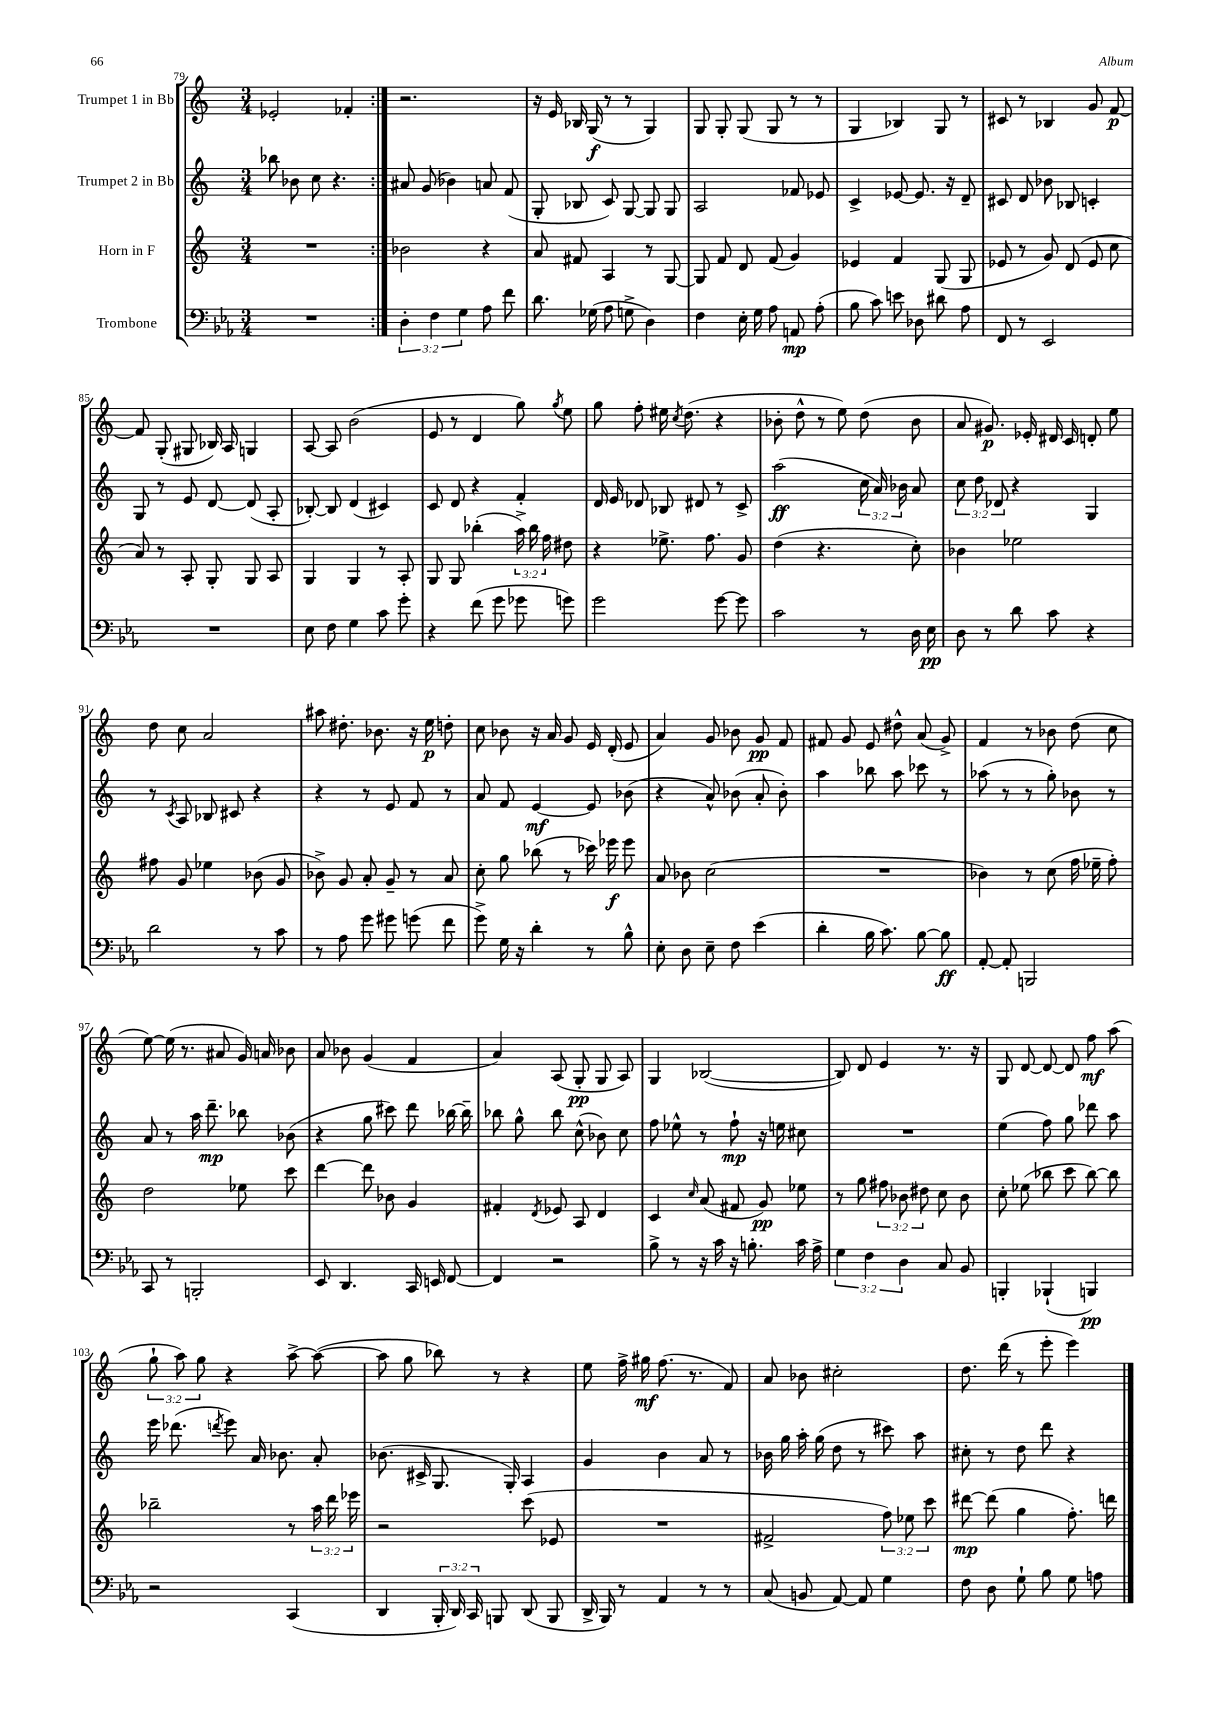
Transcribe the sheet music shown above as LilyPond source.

<<
\new StaffGroup <<
\new Staff = "s0" \with { instrumentName = "Trumpet 1 in Bb" } {
    \clef treble \key c \major \numericTimeSignature \time 3/4 \override Staff.TupletNumber.text = #tuplet-number::calc-fraction-text
    \autoBeamOff \repeat volta 2 { ees'2-. fes'4-. | }
    r2. |
    r16 e'16 bes16 g16\f( r8 r8 g4) |
    g8 g8-. g8( g8 r8 r8 |
    g4 bes4) g8 r8 |
    cis'8 r8 bes4 g'8 f'8~\p |
    f'8 g8-.( gis8 bes16) a16 g4 |
    a8~ a8 b'2( |
    e'8 r8 d'4 g''8) \acciaccatura { g''8 } e''8 |
    g''8 f''8-. eis''16 \acciaccatura { c''8 } d''8.( r4 |
    bes'8-. d''8-^ r8 e''8) d''8( bes'8 |
    a'8 gis'8.\p) ees'16-. dis'16 c'16 d'8-. e''8 |
    d''8 c''8 a'2 |
    ais''8 dis''8.-. bes'8. r16 e''16\p d''8-. |
    c''8 bes'8 r16 a'16 g'8 e'16 d'16-.( e'8 |
    a'4) g'8 bes'8 g'8\pp f'8 |
    fis'8 g'8 e'8 dis''8-^ a'8( g'8->) |
    f'4 r8 bes'8 d''8( c''8 |
    e''8~) e''16( r8. ais'8 g'16) a'16 bes'8 |
    a'8 bes'8 g'4( f'4 |
    a'4) a8( g8-.\pp g8 a8) |
    g4 bes2~( |
    bes8) d'8 e'4 r8. r16 |
    g8 d'8~ d'8~ d'8 f''8\mf a''8( |
    \tuplet 3/2 { g''8-! a''8) g''8 } r4 a''8~-> a''8~( |
    a''8 g''8 bes''8) r8 r4 |
    e''8 f''16-> gis''16\mf f''8.( r8. f'8) |
    a'8 bes'8 cis''2-. |
    d''8. d'''16( r8 e'''8-. e'''4) \bar "|." |
}
\new Staff = "s1" \with { instrumentName = "Trumpet 2 in Bb" } {
    \clef treble \key c \major \numericTimeSignature \time 3/4 \override Staff.TupletNumber.text = #tuplet-number::calc-fraction-text
    \autoBeamOff \repeat volta 2 { bes''8 bes'8 c''8 r4. | }
    ais'8 g'8( bes'4) a'8 f'8( |
    g8-. bes8 c'8) g8~ g8 g8 |
    a2 fes'8 ees'8 |
    c'4-> ees'8~ ees'8. r16 d'8-- |
    cis'8 d'8 bes'8 bes8 c'4-. |
    g8 r8 e'8 d'8~ d'8( a8-. |
    bes8~-.) bes8 d'4( cis'4) |
    c'8 d'8 r4 f'4-. |
    d'16 e'16 des'8 bes8 dis'8 r8 c'8-> |
    a''2\ff( \tuplet 3/2 { c''16 a'16) bes'16 } a'8 |
    \tuplet 3/2 { c''8 d''8 des'8 } r4 g4 |
    r8 \acciaccatura { c'8 } a8 bes8 cis'8 r4 |
    r4 r8 e'8 f'8 r8 |
    a'8 f'8 e'4~\mf e'8 bes'8( |
    r4 a'8-^) bes'8( a'8-. bes'8-.) |
    a''4 bes''8 a''8 ces'''8 r8 |
    aes''8( r8 r8 g''8-.) bes'8 r8 |
    a'8 r8 a''16 d'''8.--\mp bes''8 bes'8( |
    r4 g''8 cis'''8) d'''8 bes''16~ bes''16-- |
    bes''8 g''8-^ bes''8 c''8-^( bes'8) c''8 |
    f''8 ees''8-^ r8 f''8-!\mp r16 e''16 cis''8 |
    R2. |
    e''4( f''8) g''8 des'''8 a''8 |
    e'''16 des'''8.( \acciaccatura { d'''8 } e'''8) a'16 bes'8. a'8-. |
    bes'8.( cis'16-> g8. g16-.) a4 |
    g'4 b'4 a'8 r8 |
    bes'16 g''16 a''16-. g''16( d''8 r8 cis'''8) a''8 |
    cis''8-. r8 d''8 d'''8 r4 \bar "|." |
}
\new Staff = "s2" \with { instrumentName = "Horn in F" } {
    \clef treble \key c \major \numericTimeSignature \time 3/4 \override Staff.TupletNumber.text = #tuplet-number::calc-fraction-text
    \autoBeamOff \repeat volta 2 { R2. | }
    bes'2 r4 |
    a'8 fis'8 a4 r8 g8~ |
    g8 f'8 d'8 f'8( g'4) |
    ees'4 f'4 g8( g8 |
    ees'8 r8 g'8) d'8( ees'8 c''8 |
    a'8) r8 a8-. g8-. g8 a8 |
    g4 g4 r8 a8-. |
    g8 g8 bes''4-.( \tuplet 3/2 { a''16->) bes''16 f''16 } dis''8 |
    r4 ees''8.-> f''8. g'8 |
    d''4( r4. c''8-.) |
    bes'4 ees''2 |
    fis''8 g'8 ees''4 bes'8( g'8 |
    bes'8->) g'8 a'8-. g'8-- r8 a'8 |
    c''8-. g''8 bes''8( r8 ces'''16) ees'''16\f ees'''8 |
    a'8 bes'8 c''2( |
    R2. |
    bes'4) r8 c''8( f''16 ees''16-- f''8-.) |
    d''2 ees''8 c'''8 |
    d'''4~ d'''8 bes'8 g'4 |
    fis'4-. \acciaccatura { d'8 } ees'8 a8 d'4 |
    c'4 \grace { c''16 } a'8( fis'8 g'8\pp) ees''8 |
    r8 g''8 \tuplet 3/2 { fis''8 bes'8 dis''8 } c''8 bes'8 |
    c''8-. ees''8( bes''8 c'''8 bes''8~) bes''8 |
    bes''2-- r8 \tuplet 3/2 { a''16 d'''16 ees'''16 } |
    r2 c'''8( ees'8 |
    R2. |
    fis'2-> \tuplet 3/2 { f''8) ees''8 c'''8 } |
    dis'''8~\mp dis'''8( g''4 f''8.-.) d'''16 \bar "|." |
}
\new Staff = "s3" \with { instrumentName = "Trombone" } {
    \clef bass \key ees \major \numericTimeSignature \time 3/4 \override Staff.TupletNumber.text = #tuplet-number::calc-fraction-text
    \autoBeamOff \repeat volta 2 { R2. | }
    \tuplet 3/2 { d4-. f4 g4 } aes8 f'8 |
    d'8. ges16( aes8 g8-> d4) |
    f4 ees16-. g16 aes8 a,8\mp aes8-.( |
    bes8 c'8) e'8 des8 dis'8 aes8 |
    f,8 r8 ees,2 |
    R2. |
    ees8 f8 g4 c'8 g'8-. |
    r4 f'8( g'8 ges'8 g'8) |
    g'2 g'8~ g'8 |
    c'2 r8 d16 ees16\pp |
    d8 r8 d'8 c'8 r4 |
    d'2 r8 c'8 |
    r8 aes8 g'8 gis'8 g'8( f'8 |
    g'8->) g16 r16 d'4-. r8 bes8-^ |
    ees8-. d8 ees8-- f8 ees'4( |
    d'4-. bes16 c'8.) bes8~ bes8\ff |
    aes,8~-. aes,8-. b,,2 |
    c,8 r8 b,,2-. |
    ees,8 d,4. c,16 e,16 f,8~ |
    f,4 r2 |
    bes8-> r8 r16 c'16 r16 b8.-. c'16 aes16-> |
    \tuplet 3/2 { g4 f4 d4 } c8 bes,8 |
    b,,4-. bes,,4-!( b,,4\pp) |
    r2 c,4( |
    d,4 \tuplet 3/2 { bes,,16-. d,16) c,16 } b,,8 d,8( b,,8 |
    d,16-> bes,,16) r8 aes,4 r8 r8 |
    c8( b,8 aes,8~) aes,8 g4 |
    f8 d8 g8-! bes8 g8 a8 \bar "|." |
}
>>
>>
\layout { \context { \Score currentBarNumber = #79 } }
